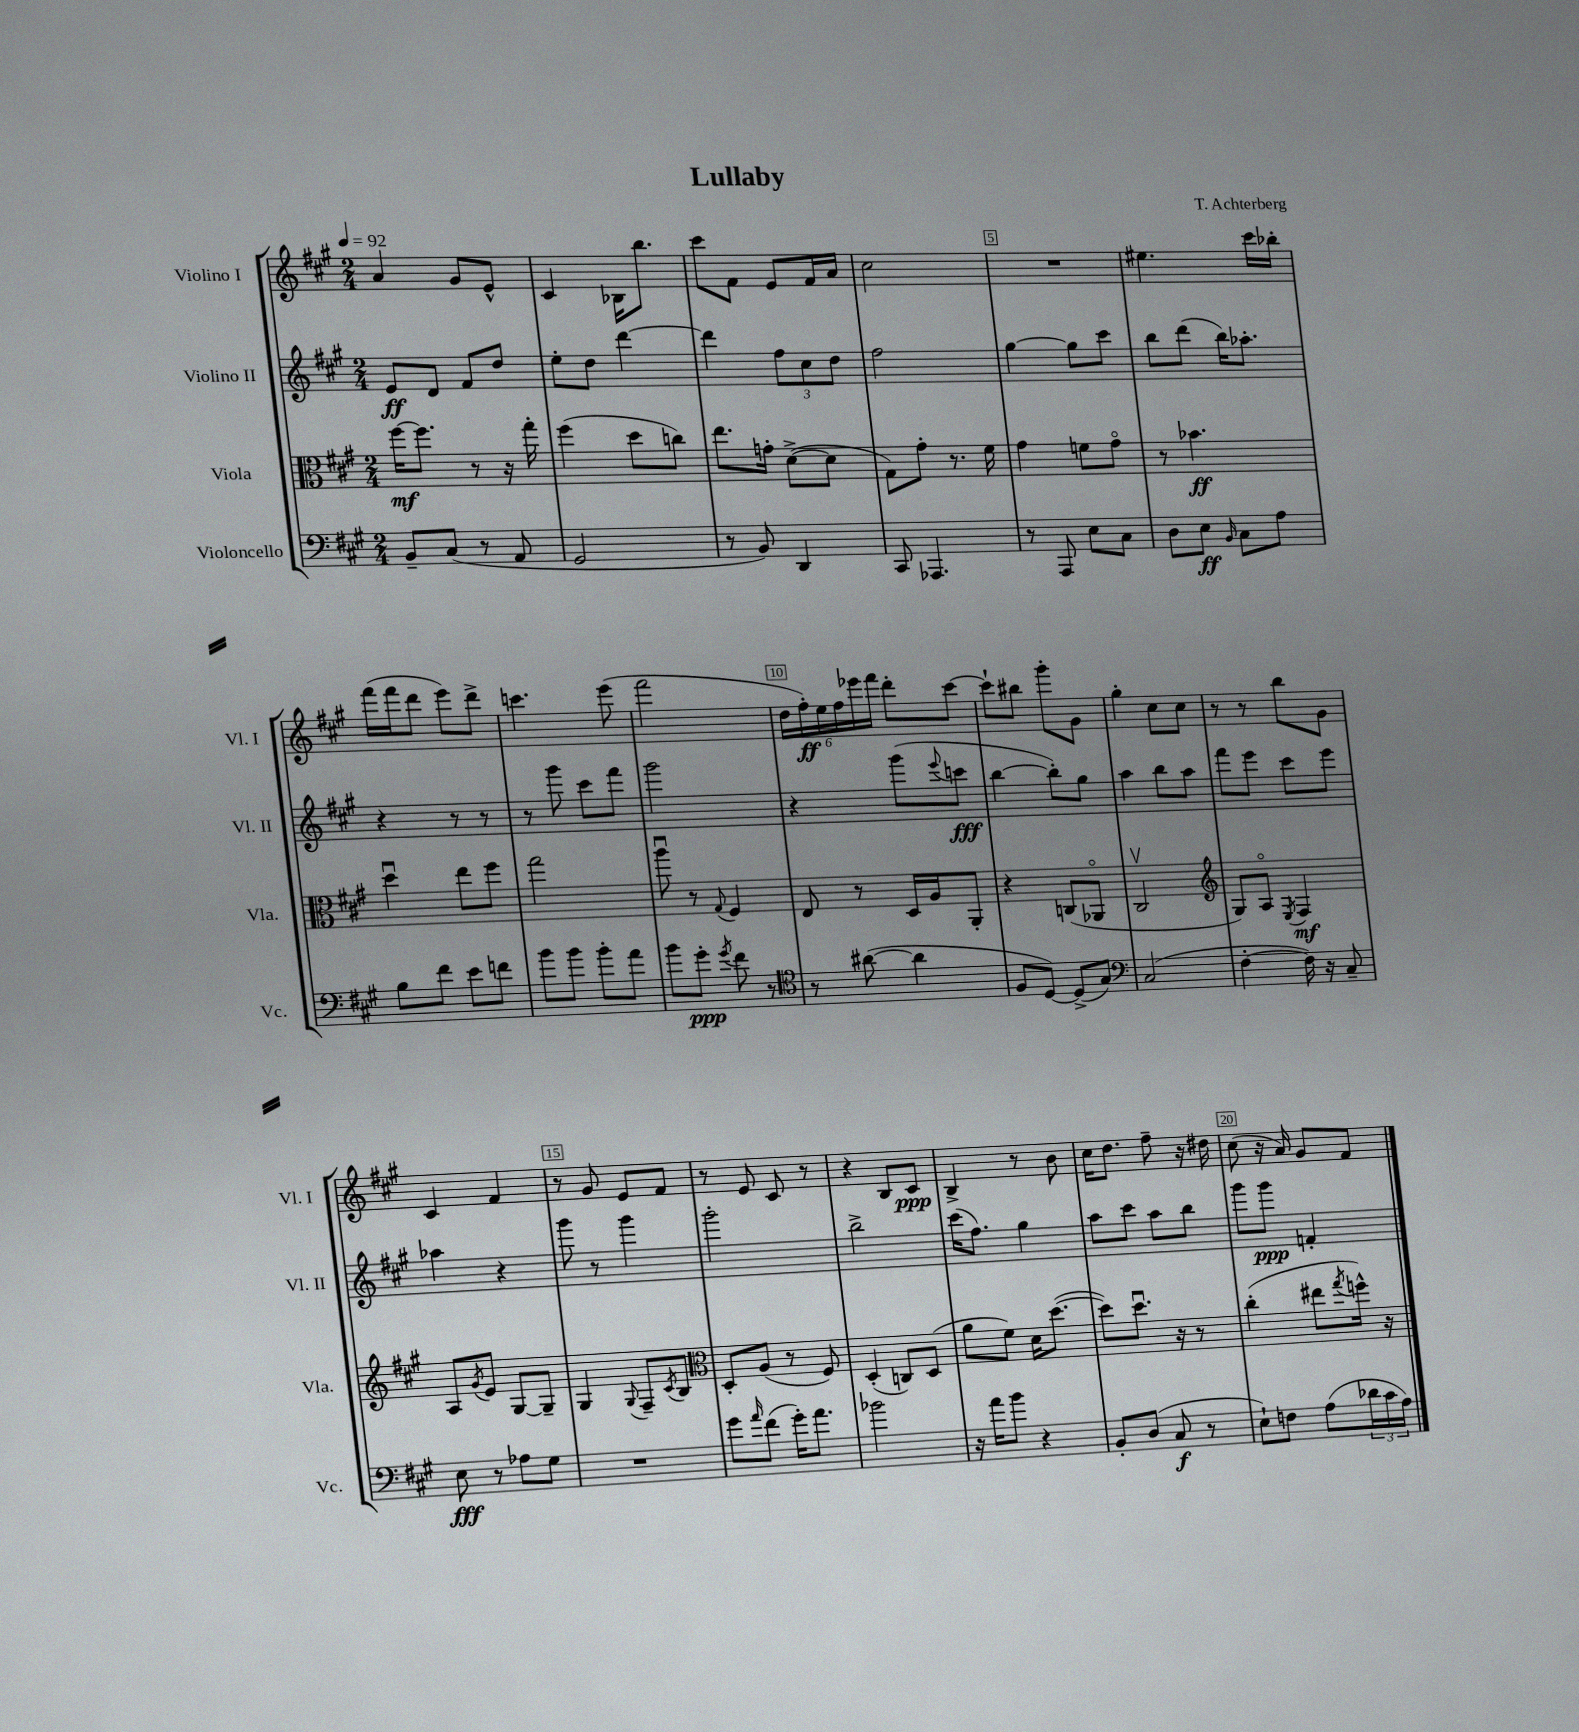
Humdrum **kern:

**kern	**dynam	**kern	**dynam	**kern	**dynam	**kern	**dynam
*part4	*part4	*part3	*part3	*part2	*part2	*part1	*part1
*staff4	*staff4	*staff3	*staff3	*staff2	*staff2	*staff1	*staff1
*I"Violoncello	*	*I"Viola	*	*I"Violino II	*	*I"Violino I	*
*I'Vc.	*	*I'Vla.	*	*I'Vl. II	*	*I'Vl. I	*
*clefF4	*	*clefC3	*	*clefG2	*	*clefG2	*
*k[f#c#g#]	*	*k[f#c#g#]	*	*k[f#c#g#]	*	*k[f#c#g#]	*
*M2/4	*	*M2/4	*	*M2/4	*	*M2/4	*
*MM92	*	*MM92	*	*MM92	*	*MM92	*
=1	=1	=1	=1	=1	=1	=1	=1
8BB~/L	.	[16ff#\KL	mf	8e/L	ff	4a/	.
.	.	8.ff#\J]	.	.	.	.	.
(8C#/J	.	.	.	8d/J	.	.	.
8r	.	8r	.	8f#/L	.	8g#/L	.
8AA/	.	16r	.	8dd/J	.	8e^^/J	.
.	.	16gg#'\	.	.	.	.	.
=2	=2	=2	=2	=2	=2	=2	=2
2GG#/	.	(4ff#\	.	8ee'\L	.	4c#/	.
.	.	.	.	8dd\J	.	.	.
.	.	8dd\L	.	[4ddd\	.	16B-X\KL	.
.	.	.	.	.	.	8.bb\J	.
.	.	8ccn\J)	.	.	.	.	.
=3	=3	=3	=3	=3	=3	=3	=3
8r	.	8.ee\L	.	4ddd\]	.	8ccc#\L	.
8BB/)	.	.	.	.	.	8f#\J	.
.	.	16gn'\Jk	.	.	.	.	.
4DD/	.	([8d^\L	.	12ff#\L	.	8e/L	.
.	.	.	.	12cc#\	.	.	.
.	.	8d\J]	.	.	.	16f#/L	.
.	.	.	.	12dd\J	.	.	.
.	.	.	.	.	.	16a/JJ	.
=4	=4	=4	=4	=4	=4	=4	=4
8CC#/	.	8G#\L)	.	2ff#\	.	2cc#\	.
4.AAA-X/	.	8g#'\J	.	.	.	.	.
.	.	8.r	.	.	.	.	.
.	.	16f#\	.	.	.	.	.
=5	=5	=5	=5	=5	=5	=5	=5
8r	.	4g#\	.	[4gg#\	.	2r	.
8AAA/	.	.	.	.	.	.	.
8E\L	.	8fn\L	.	8gg#\L]	.	.	.
8C#\J	.	8g#\J	.	8ccc#\J	.	.	.
=6	=6	=6	=6	=6	=6	=6	=6
8D\L	.	8r	.	8bb\L	.	4.ee#X\	.
8E\J	ff	4.b-X\	ff	(8ddd\J	.	.	.
16qqBB/	.	.	.	.	.	.	.
8C#\L	.	.	.	16bb\KL)	.	.	.
.	.	.	.	8.aa-X'\J	.	.	.
8A\J	.	.	.	.	.	16ccc#\LL	.
.	.	.	.	.	.	16bb-X'\JJ	.
!!LO:LB:g=z
=7	=7	=7	=7	=7	=7	=7	=7
8B\L	.	4ddu\	.	4r	.	(16fff#\LL	.
.	.	.	.	.	.	16fff#\J	.
8f#\J	.	.	.	.	.	8ddd\J	.
8e\L	.	8ee\L	.	8r	.	8eee\L)	.
8fn\J	.	8ff#\J	.	8r	.	8ddd^\J	.
=8	=8	=8	=8	=8	=8	=8	=8
8b\L	.	2gg#\	.	8r	.	4.cccn\	.
8b\J	.	.	.	8ggg#\	.	.	.
8b'\L	.	.	.	8ccc#\L	.	.	.
8a\J	.	.	.	8fff#\J	.	(8eee\	.
=9	=9	=9	=9	=9	=9	=9	=9
8b\L	.	8aau\	.	2ggg#\	.	2fff#\	.
8g#'\J	ppp	8r	.	.	.	.	.
8qg#/	.	8qqG#/	.	.	.	.	.
8f#\	.	4F#/	.	.	.	.	.
8r	.	.	.	.	.	.	.
=10	=10	=10	=10	=10	=10	=10	=10
*clefC4	*	*	*	*	*	*	*
8r	.	8E/	.	4r	.	24dd\LL	.
.	.	.	.	.	.	24ff#'\)	ff
.	.	.	.	.	.	24ee\	.
([8a#X\	.	8r	.	.	.	24ff#\	.
.	.	.	.	.	.	24eee-X\	.
.	.	.	.	.	.	24fff#\JJ	.
4a#\]	.	16D/LL	.	(8ggg#\L	.	8ddd'\L	.
.	.	16A/J	.	.	.	.	.
.	.	.	.	8qqeee/	.	.	.
.	.	8AA'/J	.	8cccn\J	fff	[8ccc#\J	.
=11	=11	=11	=11	=11	=11	=11	=11
8F#/L	.	4r	.	[4bb\	.	8ccc#`\L]	.
[8D/J)	.	.	.	.	.	8bb#X\J	.
(8D^/L]	.	(8Cn/L	.	8bb'\L])	.	8ggg#'\L	.
8G#/J)	.	8AA-X/J	.	8gg#\J	.	8g#\J	.
=12	=12	=12	=12	=12	=12	=12	=12
*clefF4	*	*	*	*	*	*	*
(2C#/	.	2C#v/	.	4aa\	.	4gg#'\	.
.	.	.	.	8bb\L	.	8cc#\L	.
.	.	.	.	8aa\J	.	8cc#\J	.
=13	=13	=13	=13	=13	=13	=13	=13
*	*	*clefG2	*	*	*	*	*
[4F#'\	.	8G#/L)	.	8fff#\L	.	8r	.
.	.	8A/J	.	8eee\J	.	8r	.
.	.	8qE/	.	.	.	.	.
16F#\])	.	4F#/	mf	8ccc#\L	.	8bb\L	.
16r	.	.	.	.	.	.	.
8C#~/	.	.	.	8eee\J	.	8g#\J	.
!!LO:LB:g=z
=14	=14	=14	=14	=14	=14	=14	=14
8E\	fff	8A/L	.	4aa-X\	.	4c#/	.
.	.	8qg#/	.	.	.	.	.
8r	.	8e/J	.	.	.	.	.
8A-X\L	.	[8G#/L	.	4r	.	4f#/	.
8G#\J	.	8G#~/J]	.	.	.	.	.
=15	=15	=15	=15	=15	=15	=15	=15
2r	.	4G#/	.	8ggg#\	.	8r	.
.	.	.	.	8r	.	8g#/	.
.	.	8qqG#/	.	.	.	.	.
.	.	8F#~/L	.	4ggg#\	.	8e/L	.
.	.	8qc#/	.	.	.	.	.
.	.	8B/J	.	.	.	8f#/J	.
=16	=16	=16	=16	=16	=16	=16	=16
*	*	*clefC3	*	*	*	*	*
8g#\L	.	8D'/L	.	2ggg#'\	.	8r	.
16qqa/	.	.	.	.	.	.	.
(8f#\J	.	(8A/J	.	.	.	8e/	.
16g#'\KL)	.	8r	.	.	.	8c#/	.
8.a\J	.	.	.	.	.	.	.
.	.	8F#/)	.	.	.	8r	.
=17	=17	=17	=17	=17	=17	=17	=17
2b-X\	.	(4D'/	.	2bb^\	.	4r	.
.	.	8Cn/L)	.	.	.	8B/L	.
.	.	(8D/J	.	.	.	8c#/J	ppp
=18	=18	=18	=18	=18	=18	=18	=18
16r	.	8a\L	.	(16ccc#\KL	.	4B^/	.
16a\KL	.	.	.	8.ff#\J)	.	.	.
8b\J	.	8f#\J)	.	.	.	.	.
4r	.	16d\KL	.	4gg#\	.	8r	.
.	.	([8.dd\J	.	.	.	.	.
.	.	.	.	.	.	8b\	.
=19	=19	=19	=19	=19	=19	=19	=19
8BB'/L	.	8dd\L])	.	8aa\L	.	16cc#\KL	.
.	.	.	.	.	.	8.dd\J	.
(8D/J	.	8.ddu\J	.	8ccc#\J	.	.	.
8C#/	f	.	.	8aa\L	.	8ff#~\	.
.	.	16r	.	.	.	.	.
8r	.	8r	.	8bb\J	.	16r	.
.	.	.	.	.	.	16dd#X\	.
=20	=20	=20	=20	=20	=20	=20	=20
8E`\L)	.	(4cc#'\	.	8ggg#\L	.	(8cc#\	.
8Fn\J	.	.	.	8ggg#\J	ppp	16r	.
.	.	.	.	.	.	16a/)	.
(8A\L	.	8ee#X\L	.	4fn'/	.	8g#/L	.
.	.	8qgg#/	.	.	.	.	.
24d-X\L	.	16ffn^^\Jk)	.	.	.	8f#/J	.
24c#\	.	.	.	.	.	.	.
.	.	16r	.	.	.	.	.
24A\JJ)	.	.	.	.	.	.	.
==	==	==	==	==	==	==	==
*-	*-	*-	*-	*-	*-	*-	*-
